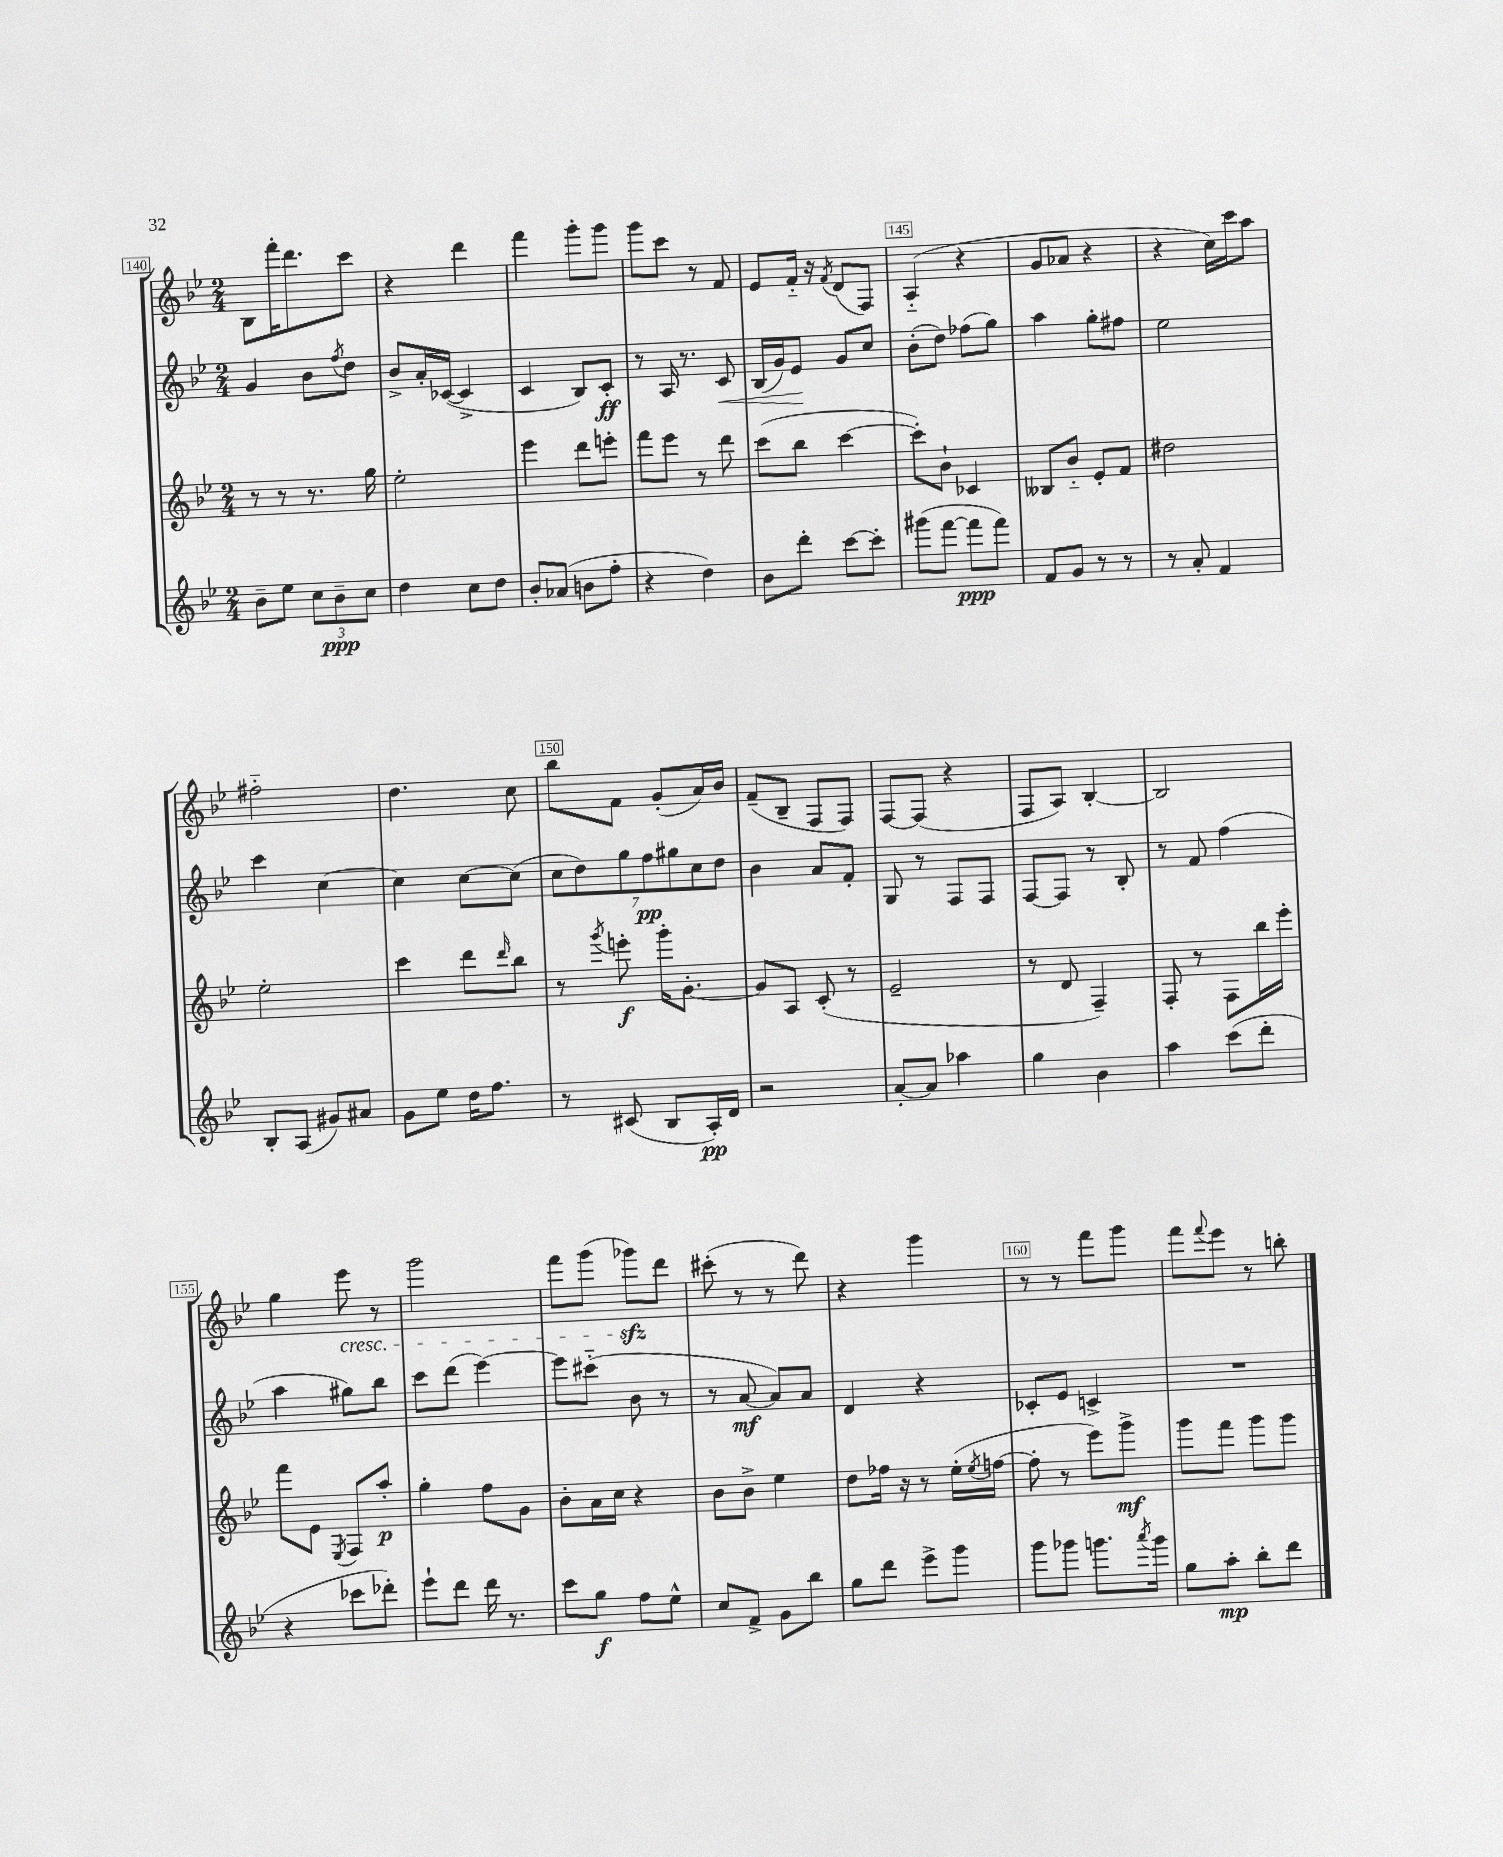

**kern	**kern	**kern	**kern
*staff4	*staff3	*staff2	*staff1
*clefG2	*clefG2	*clefG2	*clefG2
*k[b-e-]	*k[b-e-]	*k[b-e-]	*k[b-e-]
*M2/4	*M2/4	*M2/4	*M2/4
8b-~	8r	4g	8B-
8ee-	8r	.	16fff'
.	.	.	8.ddd
12cc	8.r	8b-	.
12b-~	.	.	.
.	.	8qff	.
.	.	8dd	8ccc
12cc	.	.	.
.	16gg	.	.
=	=	=	=
4dd	2ee-'	8b-^	4r
.	.	16a'	.
.	.	([16c-	.
8cc	.	4c-^]	4ddd
8dd	.	.	.
=	=	=	=
8b-'	4eee-	4c	4fff
(8a-	.	.	.
8b	8ddd	8B-)	8ggg'
8ff'	8eee'	8c'	8ggg
=	=	=	=
4r	8fff	8r	8ggg
.	8eee-	16A	8ccc
.	.	8.r	.
4dd)	8r	.	8r
.	8ddd	8c	8f
=	=	=	=
8b-	(8ccc	(16B-	8e-
.	.	16g)	.
8ddd'	8bb-	8e-	16f'~
.	.	.	16r
.	.	.	8qf
[8ccc	[4ccc	8g	(8d
8ccc']	.	8cc	8F)
=	=	=	=
(8ggg#	8ccc'])	(8b-'	(4A'~
[8fff	8b-`	8dd)	.
8fff]	4c-	(8ff-	4r
8fff)	.	8gg)	.
=	=	=	=
8f	8B--	4aa	8g
8g	8b-'~	.	8a-
8r	8e-'	8gg'	4r
8r	8f	8ff#	.
=	=	=	=
8r	2dd#	2ee-	4r
8a'	.	.	.
4f	.	.	16cc)
.	.	.	16ccc
.	.	.	8aa
=	=	=	=
8B-'	2ee-'	4ccc	2ff#'~
(8A	.	.	.
8g#)	.	[4cc	.
8a#	.	.	.
=	=	=	=
8g	4ccc	4cc]	4.dd
8ee-	.	.	.
16dd	8ddd	[8cc	.
8.ff	.	.	.
.	16qqddd	.	.
.	8bb-	(8cc]	8cc
=	=	=	=
8r	8r	14cc	8bb-
.	.	14dd)	.
.	8qggg	.	.
(8c#	8eee'	.	8f
.	.	14gg	.
.	.	14ff	.
8B-	16ggg'	.	(8g'
.	.	14gg#	.
.	[8.g'	.	.
.	.	14cc	.
16A')	.	.	16a)
.	.	14dd	.
16d	.	.	16b-
=	=	=	=
2r	8g]	4b-	(8f~
.	8A	.	8B-~
.	(8c'	8a	8F
.	8r	8f'	8F)
=	=	=	=
[8a'	2e-~	8G	[8F
8a]	.	8r	(8F]
4aa-	.	8F	4r
.	.	8F	.
=	=	=	=
4gg	8r	[8F	8F
.	8d	8F]	8A)
4b-	4F~)	8r	[4B-'
.	.	8B-'	.
=	=	=	=
4aa	8F'	8r	2B-]
.	8r	8f	.
(8ccc	8F	(4ff	.
8ddd'	16bb-	.	.
.	16eee-'	.	.
=	=	=	=
4r	8fff	4aa	4gg
.	8e-	.	.
.	8qE-	.	.
8ccc-	8F	8gg#)	8eee-
8ddd-')	8aa'	8bb-	8r
=	=	=	=
8eee-`	4gg'	8ccc	2ggg
8ddd	.	(8ddd	.
16ddd	8ff	[4eee-)	.
8.r	.	.	.
.	8g	.	.
=	=	=	=
8ccc	8b-'	8eee-]	8fff
8gg	16a	(8ccc#'~	(8ggg
.	16cc	.	.
8ff	4r	8b-	8ggg-)
8ee-^^	.	8r	8ddd
=	=	=	=
8cc	8b-	8r	(8ccc#'
8f^	8b-^	[8a	8r
8g	4ee-	8a])	8r
8bb-	.	8a	8ddd)
=	=	=	=
8gg	8dd	4d	4r
8ddd	16ff-	.	.
.	16r	.	.
8eee-^	8r	4r	4ggg
8ggg	(16ee-'	.	.
.	8qee-	.	.
.	[16ff	.	.
=	=	=	=
8ggg	8ff']	8c-'	8r
8ggg-	8r	8e-	8r
8.ggg	8eee-)	4c^	8fff
.	8ggg^	.	8ggg
8qaaa	.	.	.
16ggg	.	.	.
=	=	=	=
8gg	8ggg	2r	8fff
.	.	.	8qqfff
8aa'	8fff	.	8eee-
8bb-'	8ggg	.	8r
8ddd	8ggg	.	8bb'
==	==	==	==
*-	*-	*-	*-
